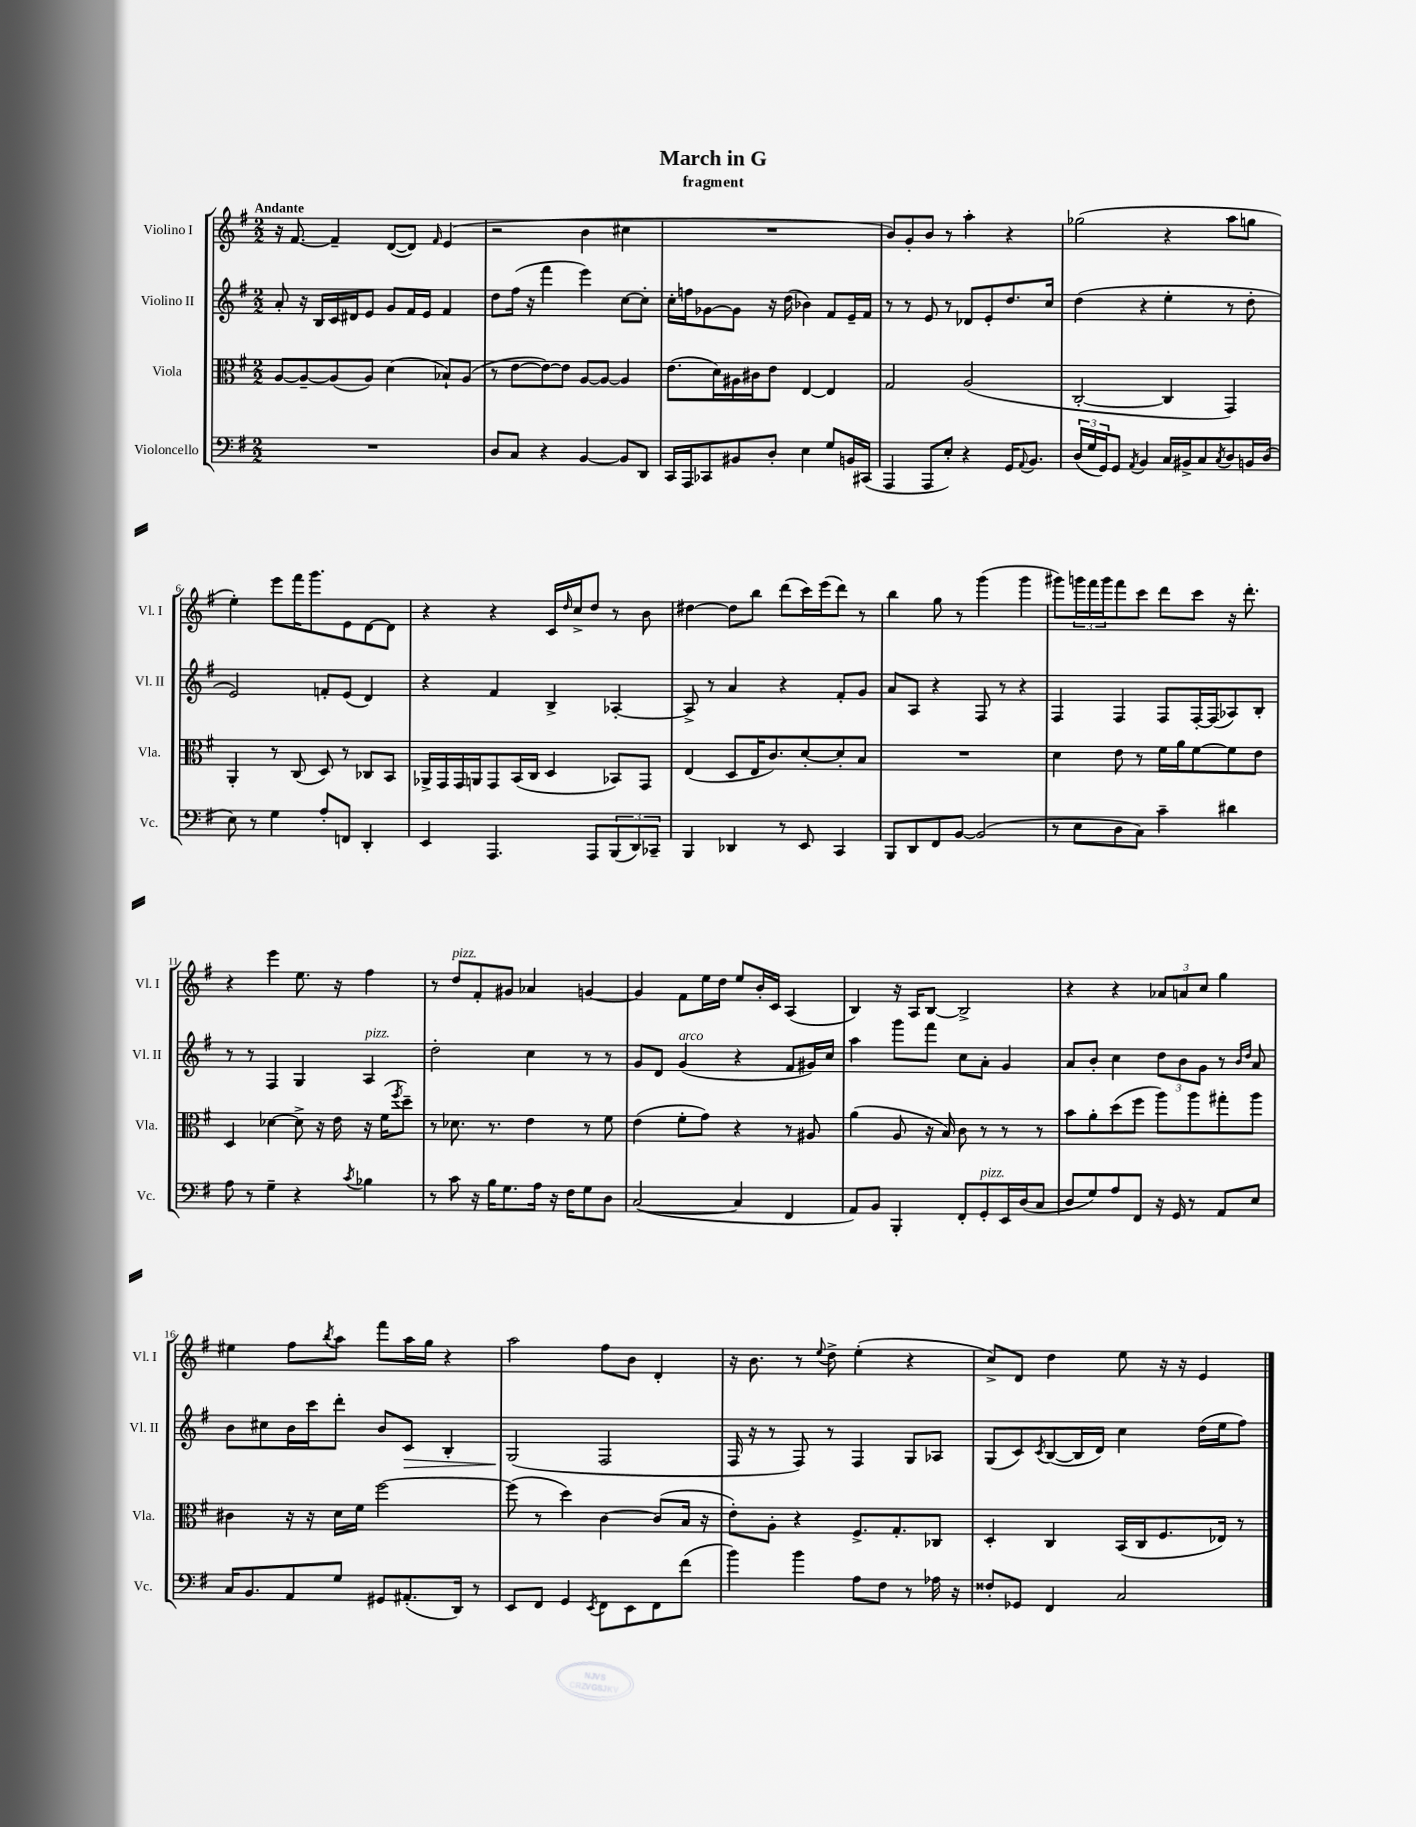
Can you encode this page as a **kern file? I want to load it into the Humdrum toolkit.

**kern	**kern	**kern	**dynam	**kern
*part4	*part3	*part2	*part2	*part1
*staff4	*staff3	*staff2	*staff2	*staff1
*I"Violoncello	*I"Viola	*I"Violino II	*	*I"Violino I
*I'Vc.	*I'Vla.	*I'Vl. II	*	*I'Vl. I
*clefF4	*clefC3	*clefG2	*	*clefG2
*k[f#]	*k[f#]	*k[f#]	*	*k[f#]
*M2/2	*M2/2	*M2/2	*	*M2/2
=1	=1	=1	=1	=1
!	!	!	!	!LO:TX:a:B:t=Andante
1r	[8A/L	8a'/	.	16r
.	.	.	.	[8.f#/
.	8A~/_	16r	.	.
.	.	16B/LL	.	.
.	(8A/]	16c/	.	4f#~/]
.	.	16d#X/J	.	.
.	8A/J)	8e/J	.	.
.	(4d\	8g/L	.	([8d/L
.	.	16f#/L	.	8d/J])
.	.	16e/JJ	.	.
.	.	.	.	16qqf#/
.	8B-X`/L)	4f#/	.	(4e/
.	(8A/J	.	.	.
=2	=2	=2	=2	=2
8D/L	8r	8dd\L	.	2r
8C/J	[8e\L	(16ff#\Jk	.	.
.	.	16r	.	.
4r	8e\_)	4fff#\	.	.
.	8e\J]	.	.	.
[4BB/	[8A/L	4eee\)	.	4b\
.	8A/J_	.	.	.
8BB/L]	4A/]	[8cc\L	.	4cc#X\
8DD/J	.	8cc'\J]	.	.
=3	=3	=3	=3	=3
16CC/LL	(8.e\L	16cc'\LL	.	1r
16AAA/J	.	16ffn\J	.	.
8CC-X/	.	[8g-X\	.	.
.	16d\L)	.	.	.
8BB#X/	16A#X\	8g-\J]	.	.
.	16c#X\J	.	.	.
8D'/J	8e\J	16r	.	.
.	.	(16dd\	.	.
4E\	[4E/	4b-X\)	.	.
8G/L	4E/]	8f#/L	.	.
16BBn/L	.	16e~/L	.	.
(16CC#X/JJ	.	16f#/JJ	.	.
=4	=4	=4	=4	=4
4AAA/	2G/	8r	.	8b/L)
.	.	8r	.	8g'/
8AAA/L	.	8e/	.	8b/J
8E'/J)	.	8r	.	8r
4r	(2A/	8d-X/L	.	4aa'\
.	.	8e'/	.	.
16GG/KL	.	8.dd/	.	4r
8qqAA/	.	.	.	.
8.BB/J	.	.	.	.
.	.	16cc/Jk	.	.
=5	=5	=5	=5	=5
(24D/LL	[2C'/	(4dd\	.	(2gg-X\
24G/	.	.	.	.
24GG/J)	.	.	.	.
8GG/J	.	.	.	.
8qAA/	.	.	.	.
4BB/	.	4r	.	.
16C/LL	4C/]	4ee'\	.	4r
16BB#X^/J	.	.	.	.
8C/	.	.	.	.
8qC/	.	.	.	.
8D/	4GG/)	8r	.	8aa\L
16BBn/L	.	8dd'\	.	8ggn\J
(16D/JJ	.	.	.	.
!!LO:LB:g=z
=6	=6	=6	=6	=6
8E\)	4AA'/	2e/)	.	4ee'\)
8r	.	.	.	.
4G\	8r	.	.	8eee\L
.	(8C/	.	.	16fff#\K
.	.	.	.	8.ggg\
8A'/L	8D/)	8fn'/L	.	.
8FFn/J	8r	(8e/J	.	8e\
4DD'/	8C-X/L	4d/)	.	[8d\
.	8BB/J	.	.	8d\J]
=7	=7	=7	=7	=7
4EE/	16AA-X^/LL	4r	.	4r
.	16GG/	.	.	.
.	16GG/	.	.	.
.	16AAn/J	.	.	.
4.AAA/	8GG/	4f#/	.	4r
.	(16BB/L	.	.	.
.	16C/JJ	.	.	.
.	4D/	4B^/	.	16c/LL
.	.	.	.	16qqdd/
.	.	.	.	16cc^/J
8AAA/L	.	.	.	8dd/J
(12BBB/	8BB-X/L)	[4A-X'/	.	8r
12DD/)	.	.	.	.
.	8GG/J	.	.	8b\
12CC-X~/J	.	.	.	.
=8	=8	=8	=8	=8
4BBB/	(4E/	8A-^/]	.	[4dd#X\
.	.	8r	.	.
4DD-X/	8D/L	4a/	.	8dd#\L]
.	16E/K	.	.	8bb\J
.	8.c/)	.	.	.
8r	.	4r	.	(8ddd\L
8EE/	[8d'/	.	.	16ccc\L)
.	.	.	.	(16eee\J
4CC/	8d'/]	8f#'/L	.	8ddd\J)
.	8B/J	8g/J	.	8r
=9	=9	=9	=9	=9
8BBB/L	1r	8a/L	.	4bb\
8DD/	.	8A/J	.	.
8FF#/	.	4r	.	8gg\
[8BB/J	.	.	.	8r
(2BB/]	.	8F#/	.	(4ggg\
.	.	8r	.	.
.	.	4r	.	4ggg\
=10	=10	=10	=10	=10
8r	4d\	4F#/	.	8ggg#X\L)
8E\L	.	.	.	24gggn\L
.	.	.	.	24fff#\
.	.	.	.	24ggg\J
8D\	8e\	4F#/	.	8fff#\
8C\J)	8r	.	.	8ccc\J
4c~\	16f#\LL	8F#/L	.	8ddd\L
.	16a\J	.	.	.
.	[8f#\	[16F#'/L	.	8ccc\J
.	.	(16F#/J]	.	.
4d#X\	8f#\]	8A-X/)	.	16r
.	.	.	.	8.ddd'\
.	8e\J	8B'/J	.	.
!!LO:LB:g=z
=11	=11	=11	=11	=11
8A\	4D/	8r	.	4r
8r	.	8r	.	.
4G~\	[4d-X\	4F#/	.	4eee\
4r	8d-^\]	4G/	.	8.ee\
.	16r	.	.	.
.	16e\	.	.	16r
8qc/	.	.	.	.
!	!	!LO:TX:a:i:t=pizz.	!	!
4B-X\	16r	4A/	.	4ff#\
.	(16f#\KL	.	.	.
.	8qff#/	.	.	.
.	8dd~\J)	.	.	.
=12	=12	=12	=12	=12
8r	8r	2dd'\	.	8r
!	!	!	!	!LO:TX:a:i:t=pizz.
8c\	8.d-X\	.	.	8dd/L
16r	.	.	.	8f#'/
16B\KL	8.r	.	.	.
8.G\	.	.	.	8g#X/J
.	4e\	4cc\	.	4a-X/
16A\Jk	.	.	.	.
16r	.	.	.	.
16F#\KL	.	.	.	.
8G\	8r	8r	.	[4gn/
8D\J	8f#\	8r	.	.
=13	=13	=13	=13	=13
([2C/	(4e\	8g/L	.	4g/]
.	.	8d/J	.	.
!	!	!LO:TX:a:i:t=arco	!	!
.	8f#'\L	(4g/	.	8f#\L
.	8g\J)	.	.	16ee\L
.	.	.	.	16dd\JJ
4C/]	4r	4r	.	8ee/L
.	.	.	.	16b'/L
.	.	.	.	16c/JJ
4FF#/	8r	8f#/L	.	(4A/
.	8A#X/	16g#X/L)	.	.
.	.	16cc/JJ	.	.
=14	=14	=14	=14	=14
8AA/L)	(4a\	4aa\	.	4B/)
8BB/J	.	.	.	.
4BBB'/	8A/	8ggg\L	.	16r
.	.	.	.	16A/KL
.	16r	8fff#\J	.	[8B/J
.	16B/)	.	.	.
8FF#'/L	8c\	8cc\L	.	2B^/]
!LO:TX:a:i:t=pizz.	!	!	!	!
8GG'/	8r	8a'\J	.	.
16EE/L	8r	4g/	.	.
(16D/J	.	.	.	.
8C/J	8r	.	.	.
=15	=15	=15	=15	=15
8D/L	8b\L	8a/L	.	4r
8G/)	8a'\	8b'/J	.	.
8A/	(8dd\	4cc\	.	4r
8FF#/J	8ff#\J	.	.	.
16r	8aa\L)	12dd\L	.	12a-X/L
16GG/	.	.	.	.
.	.	12b\	.	12an/
8r	8aa\	.	.	.
.	.	12g\J	.	12cc/J
8AA/L	8gg#X'\	8r	.	4gg\
.	.	16qqb/LL	.	.
.	.	16qqdd/JJ	.	.
8E/J	8aa\J	8a/	.	.
!!LO:LB:g=z
=16	=16	=16	=16	=16
16C/KL	4c#X\	8b\L	.	4ee#X\
8.BB/	.	.	.	.
.	.	8cc#X\	.	.
8AA/	16r	16b\L	.	8ff#\L
.	16r	16ccc\J	.	.
.	.	.	.	8qbb/
8G/J	16d\LL	8ddd'\J	.	8aa\J
.	16f#\JJ	.	.	.
8GG#X/L	[2ff#\	8b/L	.	8fff#\L
!	!	!	!LO:HP:b	!
(8.AA#X'/	.	8c/J	>	16aa\L
.	.	.	.	16gg\JJ
.	.	4B'/	.	4r
16DD/Jk)	.	.	.	.
8r	.	.	.	.
=17	=17	=17	=17	=17
8EE/L	(8ff#\]	(2G/	.	2aa\
8FF#/J	8r	.	.	.
4GG/	4dd\)	.	.	.
8qEE/	.	.	.	.
8FF#\L	[4c\	2F#/	]	8ff#\L
8EE\	.	.	.	8b\J
8FF#\	(8c/L]	.	.	4d'/
(8f#\J	16B/Jk	.	.	.
.	16r	.	.	.
=18	=18	=18	=18	=18
4b\)	8e'\L)	16F#/	.	16r
.	.	16r	.	8.b\
.	8A'\J	8r	.	.
4b\	4r	8F#/)	.	8r
.	.	.	.	8qqee/
.	.	8r	.	8dd^\
8A\L	8.F#^/L	4F#/	.	(4ee'\
8F#\J	.	.	.	.
.	8.G'/	.	.	.
8r	.	8G/L	.	4r
16A-X\	8C-X/J	8A-X/J	.	.
16r	.	.	.	.
=19	=19	=19	=19	=19
8F##X'/L	4D'/	(8G/L	.	8cc^/L)
8GG-X/J	.	8c/)	.	8d/J
.	.	8qc/	.	.
4FF#/	4C/	([8B/	.	4dd\
.	.	16B/L]	.	.
.	.	16d/JJ)	.	.
2C/	(16BB/LL	4cc\	.	8ee\
.	16C/J	.	.	.
.	8.F#/	.	.	16r
.	.	.	.	16r
.	.	(16dd\LL	.	4e/
.	16E-X/Jk)	16ee\J	.	.
.	8r	8ff#\J)	.	.
==	==	==	==	==
*-	*-	*-	*-	*-
